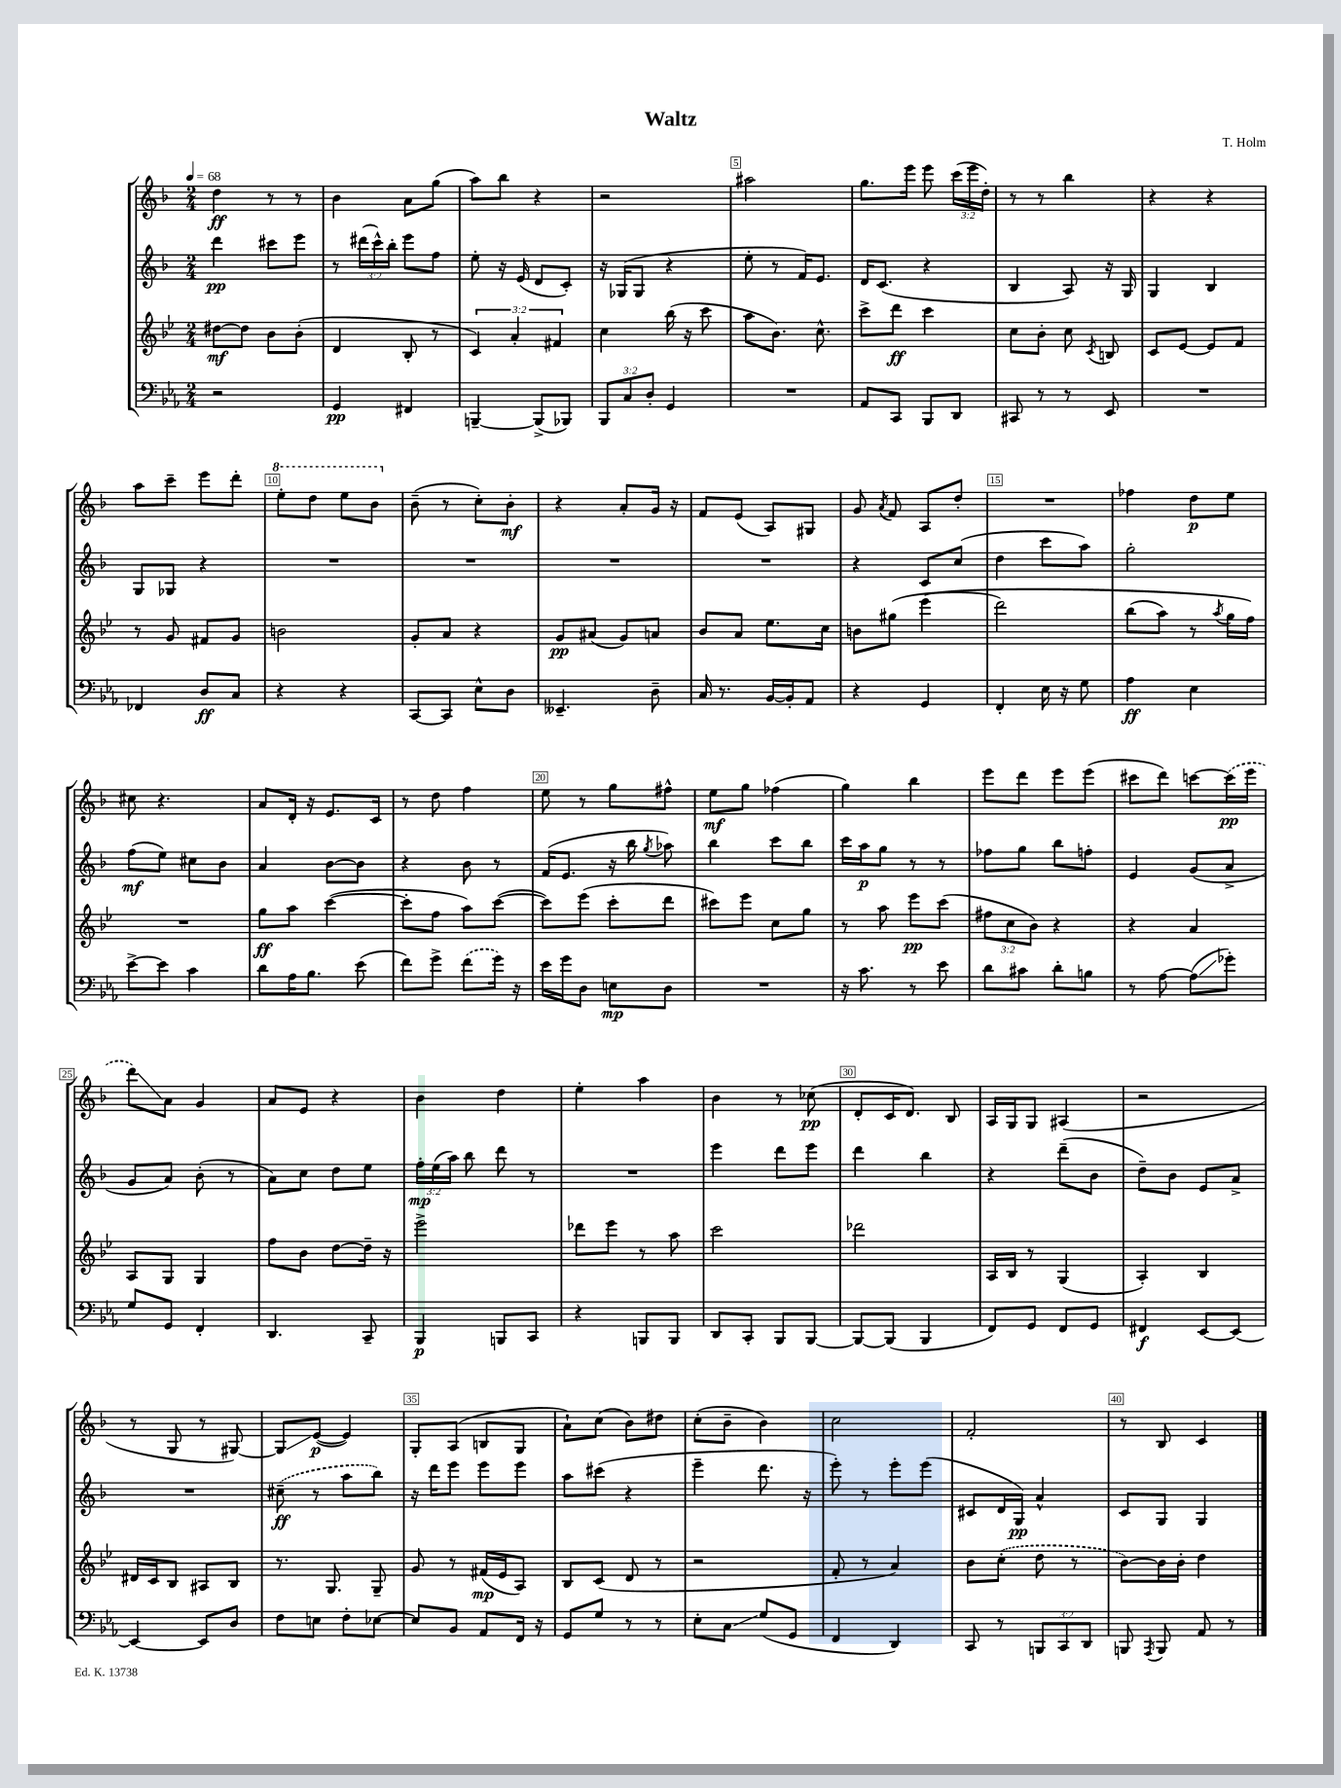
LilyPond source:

\header { title = "Waltz" composer = "T. Holm" }
<<
\new StaffGroup <<
\new Staff = "s0" {
    \clef treble \key f \major \numericTimeSignature \time 2/4 \override Staff.TupletNumber.text = #tuplet-number::calc-fraction-text \tempo 4 = 68
    \autoBeamOff d''4\ff r8 r8 |
    bes'4 a'8[ g''8]( |
    a''8[) bes''8] r4 |
    r2 |
    ais''2 |
    g''8.[ e'''16] e'''8 \tuplet 3/2 { c'''16[( e'''16 d''16]-.) } |
    r8 r8 bes''4 |
    r4 r4 |
    a''8[ c'''8]-- e'''8[ d'''8]-. |
    \ottava #1 e'''8[-. d'''8] e'''8[ bes''8] \ottava #0 |
    bes'8--( r8 c''8[-.) bes'8]-.\mf |
    r4 a'8[-. g'16] r16 |
    f'8[ e'8]( a8[) gis8] |
    g'8 \acciaccatura { a'8 } f'8 a8[ d''8]-. |
    R2 |
    fes''4 d''8[\p e''8] |
    cis''8 r4. |
    a'8[ d'16]-. r16 e'8.[ c'16] |
    r8 d''8 f''4 |
    e''8 r8 g''8[ fis''8]-^ |
    e''8[\mf g''8] fes''4( |
    g''4) bes''4 |
    e'''8[ d'''8] e'''8[ e'''8]( |
    cis'''8[ d'''8]) c'''8[~ \once \slurDashed c'''16\pp( e'''16] |
    d'''8[\glissando) a'8] g'4 |
    a'8[ e'8] r4 |
    bes'4 d''4 |
    e''4-. a''4 |
    bes'4 r8 ces''8\pp( |
    d'8[-. c'16 d'8.]) bes8 |
    a16[ g16 g8] ais4( |
    r2 |
    r8 g8 r8 gis8~) |
    gis8[\glissando e'8]~\p( e'4) |
    g8[-. a8]( b8[ g8] |
    a'8[-!) c''8]( bes'8[) dis''8] |
    c''8[-.( bes'8]-- bes'4) |
    c''2 |
    f'2-. |
    r8 bes8 c'4 \bar "|." |
}
\new Staff = "s1" {
    \clef treble \key f \major \numericTimeSignature \time 2/4 \override Staff.TupletNumber.text = #tuplet-number::calc-fraction-text
    \autoBeamOff d'''4\pp cis'''8[ e'''8] |
    r8 \tuplet 3/2 { dis'''16[( c'''16-^) bes''16]-. } e'''8[ f''8] |
    e''8-. r16 e'16( d'8[ c'8]-.) |
    r16 ges16[( ges8] r4 |
    e''8-. r8 f'16[) e'8.] |
    d'16[ c'8.]( r4 |
    bes4 a8) r16 g16 |
    g4 bes4 |
    g8[ ges8] r4 |
    R2 |
    R2 |
    R2 |
    R2 |
    r4 c'8[ c''8]( |
    d''4 c'''8[ a''8]) |
    g''2-. |
    f''8[\mf( e''8]) cis''8[ bes'8] |
    a'4 bes'8[~ bes'8] |
    r4 bes'8 r8 |
    f'16[( e'8.] r16 bes''16 \acciaccatura { g''8 } aes''8) |
    bes''4 c'''8[ bes''8] |
    c'''16[ a''16\p g''8] r8 r8 |
    fes''8[ g''8] bes''8[ f''8]-. |
    e'4 g'8[( a'8]-> |
    g'8[ a'8]) bes'8-.( r8 |
    a'8[) c''8] d''8[ e''8] |
    \tuplet 3/2 { f''16[-.\mp e''16( a''16]) } bes''8 d'''8 r8 |
    R2 |
    e'''4 d'''8[ e'''8] |
    d'''4 bes''4 |
    r4 d'''8[--( bes'8] |
    d''8[--) bes'8] e'8[ a'8]-> |
    R2 |
    \once \slurDashed cis''8--\ff( r8 a''8[ bes''8]) |
    r16 d'''16[ e'''8] e'''8[ e'''8] |
    a''8[ cis'''8]( r4 |
    e'''4-- d'''8. r16 |
    e'''8-.) r8 e'''8[-. e'''8]( |
    cis'8[ d'16 g16]\pp) a'4-^ |
    c'8[ g8] g4 \bar "|." |
}
\new Staff = "s2" {
    \clef treble \key bes \major \numericTimeSignature \time 2/4 \override Staff.TupletNumber.text = #tuplet-number::calc-fraction-text
    \autoBeamOff dis''8[~\mf dis''8] bes'8[ bes'8]-.( |
    d'4 bes8-. r8 |
    \tuplet 3/2 { c'4) a'4-. fis'4 } |
    c''4 bes''16( r16 c'''8 |
    a''8[ bes'8.]) c''8.-^ |
    c'''8[-> d'''8]\ff c'''4 |
    c''8[ bes'8]-. c''8 \acciaccatura { c'8 } b8 |
    c'8[ ees'8]~ ees'8[ f'8] |
    r8 g'8 fis'8[ g'8] |
    b'2 |
    g'8[-. a'8] r4 |
    g'8[\pp ais'8]( g'8[) a'8] |
    bes'8[ a'8] ees''8.[ c''16] |
    b'8[ gis''8]( ees'''4\( |
    d'''2) |
    bes''8[( a''8]) r8 \acciaccatura { a''8 } g''16[ f''16]\) |
    R2 |
    g''8[\ff a''8] c'''4~( |
    c'''8[-. f''8] a''8[) c'''8]~( |
    c'''8[) ees'''8]( c'''8[-. d'''8] |
    cis'''8[) ees'''8] c''8[ g''8] |
    r8 a''8 ees'''8[\pp c'''8]( |
    \tuplet 3/2 { fis''8[ c''8 bes'8]) } r4 |
    r4 a'4 |
    a8[ g8] g4 |
    f''8[ bes'8] d''8[~ d''16]-- r16 |
    ees'''2-> |
    des'''8[ ees'''8] r8 a''8 |
    c'''2 |
    des'''2 |
    a16[ bes16] r8 g4( |
    a4-.) bes4 |
    dis'16[ c'16 bes8] ais8[ bes8] |
    r8. g8. g8-- |
    g'8 r8 fis'16[\mp( ees'16 a8]) |
    bes8[ c'8]( d'8 r8 |
    r2 |
    f'8-. r8 a'4) |
    bes'8[ \once \slurDashed c''8]-.( d''8 r8 |
    bes'8[~) bes'16 bes'16]-. d''4 \bar "|." |
}
\new Staff = "s3" {
    \clef bass \key ees \major \numericTimeSignature \time 2/4 \override Staff.TupletNumber.text = #tuplet-number::calc-fraction-text
    \autoBeamOff r2 |
    g,4\pp fis,4 |
    b,,4~-- b,,8[->( bes,,8]) |
    \tuplet 3/2 { bes,,8[ c8 d8]-. } g,4 |
    R2 |
    aes,8[ c,8] bes,,8[ d,8] |
    cis,8 r8 r8 ees,8 |
    R2 |
    fes,4 d8[\ff c8] |
    r4 r4 |
    c,8[~ c,8] ees8[-^ d8] |
    eeses,4.-- d8-- |
    c16 r8. bes,16[~ bes,16-. aes,8] |
    r4 g,4 |
    f,4-. ees16 r16 g8 |
    aes4\ff ees4 |
    ees'8[~-> ees'8] c'4 |
    d'8[ aes16 bes8.] ees'8( |
    f'8[) g'8]-> \once \slurDashed f'8[( g'16]) r16 |
    ees'16[ g'16 d8] e8[\mp d8] |
    R2 |
    r16 c'8. r8 ees'8 |
    d'8[ cis'8] d'8[-. b8] |
    r8 aes8~ aes8[\glissando( ges'8]-.) |
    g8[ g,8] f,4-. |
    d,4. c,8-- |
    bes,,4\p b,,8[ c,8] |
    r4 b,,8[ b,,8] |
    d,8[ c,8]-. bes,,8[ bes,,8]~ |
    bes,,8[~ bes,,8]( bes,,4 |
    f,8[) g,8] f,8[ g,8] |
    fis,4\f ees,8[~ ees,8]~ |
    ees,4~ ees,8[ d8] |
    f8[ e8] f8[-. ees8]~ |
    ees8[ bes,8] aes,8[ f,16] r16 |
    g,8[ g8] r8 r8 |
    ees8[-. c8]\glissando g8[( g,8] |
    f,4 d,4) |
    c,8 r8 \tuplet 3/2 { b,,8[ c,8 d,8] } |
    b,,8 \acciaccatura { aes,,8 } b,,8 aes,8 r8 \bar "|." |
}
>>
>>
\layout { \context { \Score \override BarNumber.break-visibility = ##(#f #t #t) barNumberVisibility = #(every-nth-bar-number-visible 5) \override BarNumber.stencil = #(make-stencil-boxer 0.1 0.3 ly:text-interface::print) } }
